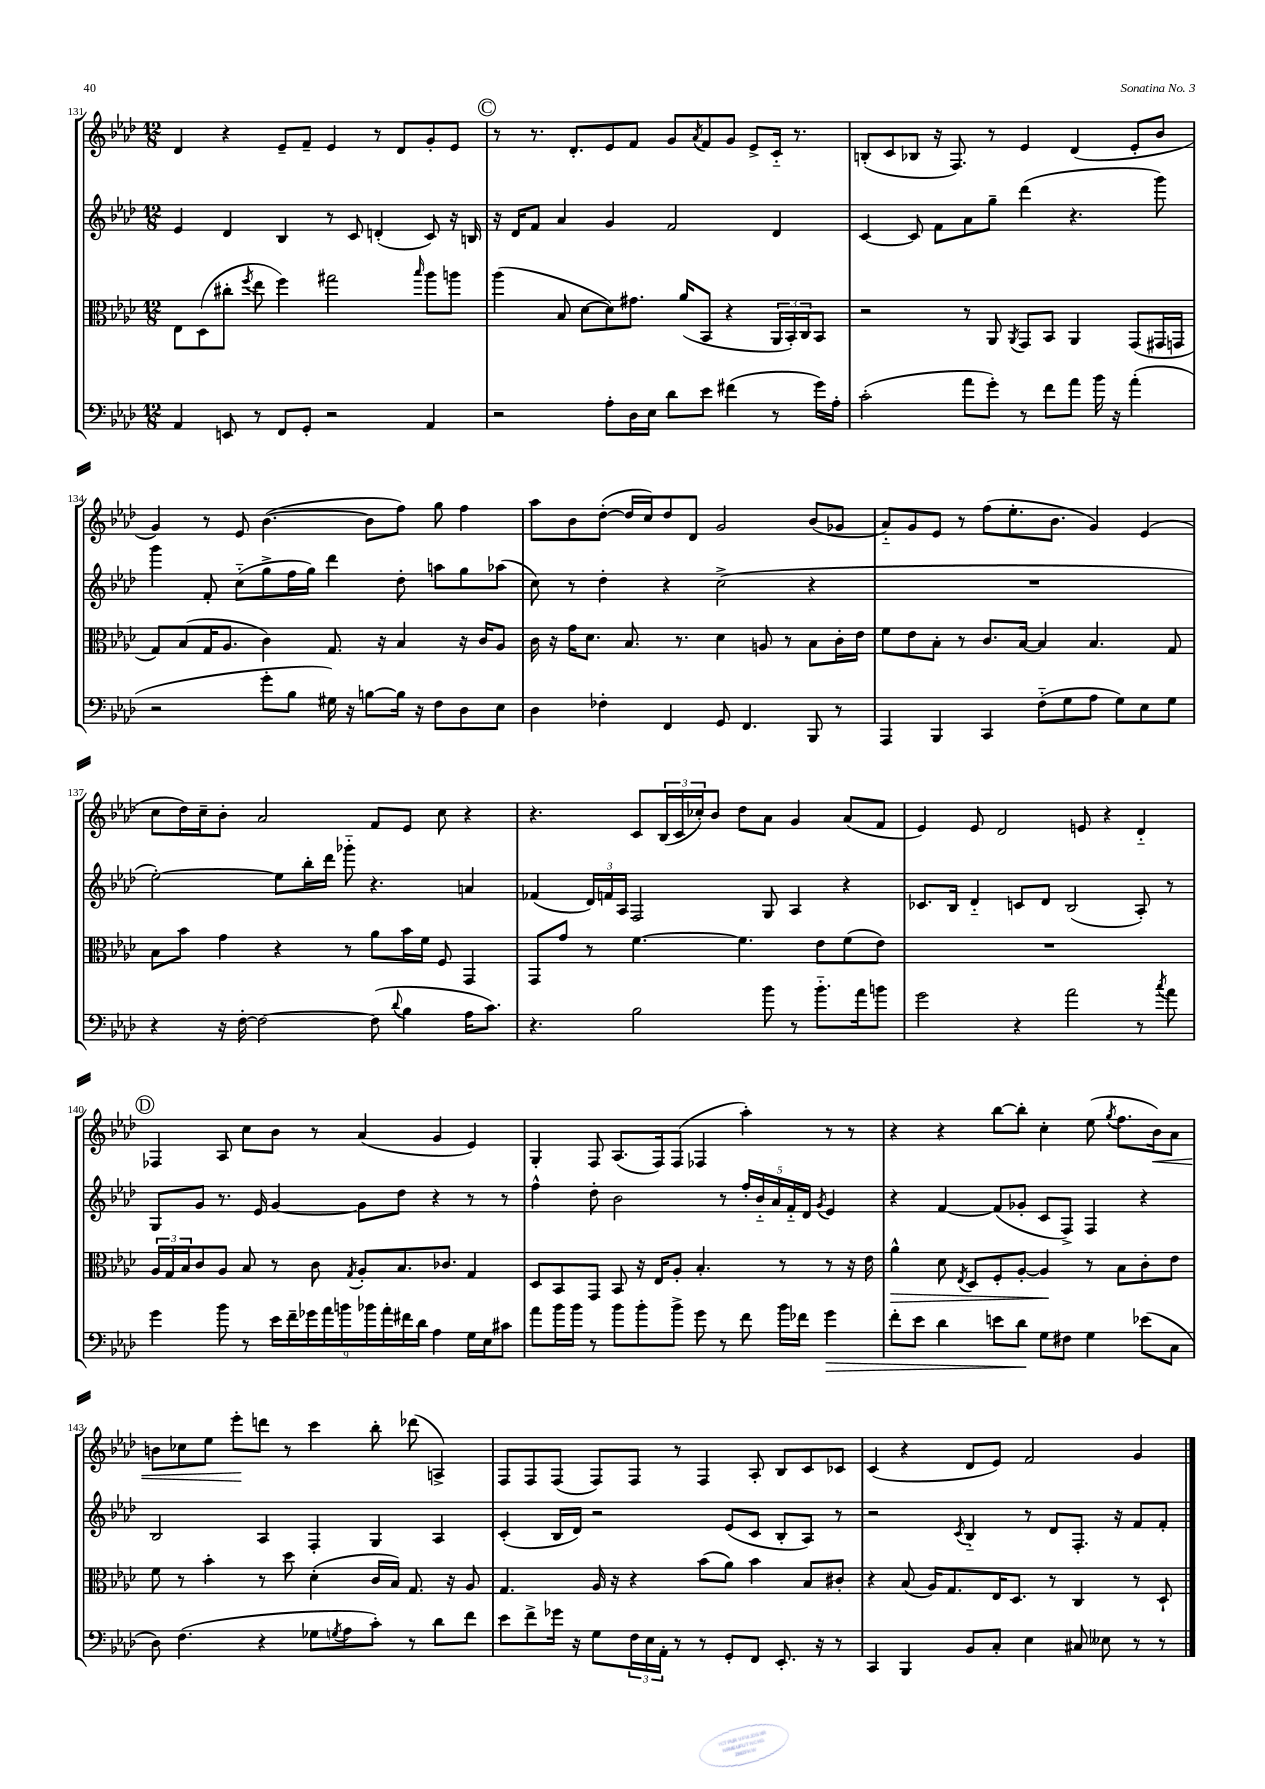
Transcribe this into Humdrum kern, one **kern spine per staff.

**kern	**kern	**kern	**kern
*staff4	*staff3	*staff2	*staff1
*clefF4	*clefC3	*clefG2	*clefG2
*k[b-e-a-d-]	*k[b-e-a-d-]	*k[b-e-a-d-]	*k[b-e-a-d-]
*M12/8	*M12/8	*M12/8	*M12/8
4AA-	8E-	4e-	4d-
.	(8D-	.	.
8EE	8cc#'	4d-	4r
.	8qff	.	.
8r	8ee-	.	.
8FF	4ff)	4B-	8e-~
8GG'	.	.	8f~
2r	2gg#	8r	4e-
.	.	8c	.
.	.	(4d'	8r
.	.	.	8d-
.	16qqbb-	.	.
4AA-	8aa-	8c)	8g'
.	8aa	16r	8e-
.	.	16B	.
=	=	=	=
2r	(4aa-	16r	8r
.	.	16d-	.
.	.	8f	8.r
.	8B-	4a-	.
.	.	.	8.d-'
.	[8d-	.	.
8A-'	8d-])	4g	8e-
16D-	8.g#	.	8f
16E-	.	.	.
8d-	.	2f	8g
.	(16a-	.	.
.	.	.	8qa-
8e-	8BB-	.	8f
(4f#	4r	.	8g
.	.	.	8e-^
8r	24AA-	4d-	16c'~
.	24BB-')	.	.
.	.	.	8.r
.	24C	.	.
16g)	8BB-	.	.
16A-'	.	.	.
=	=	=	=
(2c'	2r	[4c	(8B'
.	.	.	8c
.	.	8c]	8B-
.	.	8f	16r
.	.	.	8.F)
8a-	8r	8a-	.
8g')	8AA-	8gg~	8r
.	8qAA-	.	.
8r	8GG	(4ddd-	4e-
8f	8BB-	.	.
8a-	4AA-	4.r	(4d-
16b-	.	.	.
16r	.	.	.
(4a-'	(8GG	.	8e-'
.	16GG#	8ggg)	8b-
.	16GG	.	.
=	=	=	=
2r	8G)	4ggg	4g)
.	(8B-	.	.
.	16G	8f'	8r
.	8.A-	.	.
.	.	(8cc'~	8e-
8g'	4c)	8gg^	([4.b-
8B-	.	16ff	.
.	.	16gg)	.
16G#)	8.G	4ddd-	.
16r	.	.	.
[8B	.	.	8b-]
.	16r	.	.
16B]	4B-	8dd-'	8ff)
16r	.	.	.
8F	.	8aa	8gg
8D-	16r	8gg	4ff
.	16c	.	.
8E-	8A-	(8aa-	.
=	=	=	=
4D-	16c	8cc)	8aa-
.	16r	.	.
.	16g	8r	8b-
.	8.d-	.	.
4F-'	.	4dd-'	([8dd-'
.	8.B-	.	16dd-]
.	.	.	16cc)
4FF	.	4r	8dd-
.	8.r	.	.
.	.	.	8d-
8GG	4d-	(2cc^	2g
4.FF	.	.	.
.	8A	.	.
.	8r	.	.
8BBB-	8B-	4r	(8b-
8r	16c'	.	8g-
.	16e-	.	.
=	=	=	=
4AAA-	8f	1.r	8a-'~)
.	8e-	.	8g
4BBB-	8B-'	.	8e-
.	8r	.	8r
4CC	8.c	.	(8ff
.	.	.	8.ee-'
.	[16B-	.	.
(8F'~	4B-]	.	.
.	.	.	8.b-
8G	.	.	.
8A-	4.B-	.	4g)
8G)	.	.	.
8E-	.	.	(4e-
8G	8G	.	.
=	=	=	=
4r	8B-	[2ee-')	8cc
.	8b-	.	16dd-)
.	.	.	16cc~
16r	4g	.	8b-'
[16F'	.	.	.
2F_	.	.	2a-
.	4r	8ee-]	.
.	.	16bb-'	.
.	.	16ddd-	.
.	8r	8ggg-'~	.
(8F]	8a-	4.r	8f
8qqd-	.	.	.
4B-	16b-	.	8e-
.	16f	.	.
.	8F	.	8cc
16A-	4GG	4a	4r
8.c)	.	.	.
=	=	=	=
4.r	8GG	(4f-	4.r
.	8g	.	.
.	8r	24d-)	.
.	.	24f	.
.	.	24A-	.
2B-	[4.f	2F	8c
.	.	.	(24B-
.	.	.	24c
.	.	.	24cc-')
.	.	.	8b-
.	4.f]	.	8dd-
8b-	.	8G	8a-
8r	.	4A-	4g
8.b-'~	8e-	.	.
.	(8f	4r	(8a-
16a-	.	.	.
8b	8e-)	.	8f
=	=	=	=
2g	1.r	8.c-	4e-)
.	.	16B-	.
.	.	4d-'~	8e-
.	.	.	2d-
4r	.	8c	.
.	.	8d-	.
2a-	.	(2B-	.
.	.	.	8e
.	.	.	4r
8r	.	8A-')	4d-'~
8qcc	.	.	.
8a-	.	8r	.
=	=	=	=
4g	24A-	8G	4F-
.	24G	.	.
.	24B-	.	.
.	8c	8g	.
8b-	8A-	8.r	8A-
8r	8B-	.	8cc
.	.	16e-	.
18e-	8r	[4g	8b-
18f~	.	.	.
18g-	.	.	.
.	8c	.	8r
18a-	.	.	.
18b	.	.	.
.	8qG	.	.
.	8A-'	8g]	(4a-
18b-	.	.	.
18a-'	.	.	.
.	8.B-	8dd-	.
18f#	.	.	.
18d-	.	.	.
4A-	.	4r	4g
.	8.c-	.	.
16G	4G	8r	4e-)
16E-	.	.	.
8c#	.	8r	.
=	=	=	=
8a-	8D-	4ff^^	4G'
16b-	8BB-	.	.
16b-	.	.	.
8r	8GG	8dd-'	8F
8b-	8BB-	2b-	(8.A-
8b-'	16r	.	.
.	16E-	.	16F)
8b-^	8A-'	.	(8F
8g	4.B-'	.	4F-
8r	.	8r	.
8f	.	20ff'	4aa-')
.	.	20b-'~	.
.	.	20a-	.
16b-	8r	.	.
.	.	20f'~	.
16f-	.	.	.
.	.	20d-	.
.	.	8qg	.
4g	8r	4e-	8r
.	16r	.	8r
.	16e-	.	.
=	=	=	=
8f'	4a-^^	4r	4r
8e-	.	.	.
4d-	8d-	[4f	4r
.	8qE-	.	.
.	8D-	.	.
8e	8F'	(8f]	[8bb-
8d-	[8A-'	8g-'	8bb-']
8G	4A-]	8c	4cc'
8F#	.	8F^)	.
4G	8r	4F	(8ee-
.	.	.	8qgg
.	8B-	.	8.ff
(8e-	8c'	4r	.
.	.	.	16b-)
8C	8e-	.	8a-
=	=	=	=
8D-)	8f	2B-	8b
(4.F	8r	.	8cc-
.	4b-'	.	8ee-
.	.	.	8eee-'
4r	8r	4A-	8ddd
.	8dd-	.	8r
8G-	(4d-'	4F'	4ccc
8qG	.	.	.
8A-	.	.	.
8c')	16c	4G	8bb-'
.	16B-)	.	.
8r	8.G	.	(8ddd-
8d-	.	4A-	4A^)
.	16r	.	.
8f	8A-	.	.
=	=	=	=
8e-	4.G	(4c'	8F
8f^	.	.	8F
16g-	.	16B-	(8F
16r	.	16d-)	.
8G	16A-	2r	8F)
.	16r	.	.
24F	4r	.	8F
24E-	.	.	.
24AA-'	.	.	.
8r	.	.	8r
8r	(8b-	.	4F
8GG'	8a-)	(8e-	.
8FF	4b-	8c	8A-'
8.EE-'	.	8B-'	8B-
.	8B-	8A-)	8c
16r	.	.	.
8r	8c#'	8r	8c-
=	=	=	=
4CC	4r	2r	(4c
4BBB-	(8B-	.	4r
.	16A-)	.	.
.	8.G	.	.
.	.	8qc	.
8BB-	.	4B-'~	8d-
8C'	16E-	.	8e-)
.	8.D-	.	.
4E-	.	8r	2f
.	8r	8d-	.
8C#	4C	8.F'	.
8E--	.	.	.
.	.	16r	.
8r	8r	8f	4g
8r	8D-`	8f'	.
==	==	==	==
*-	*-	*-	*-
